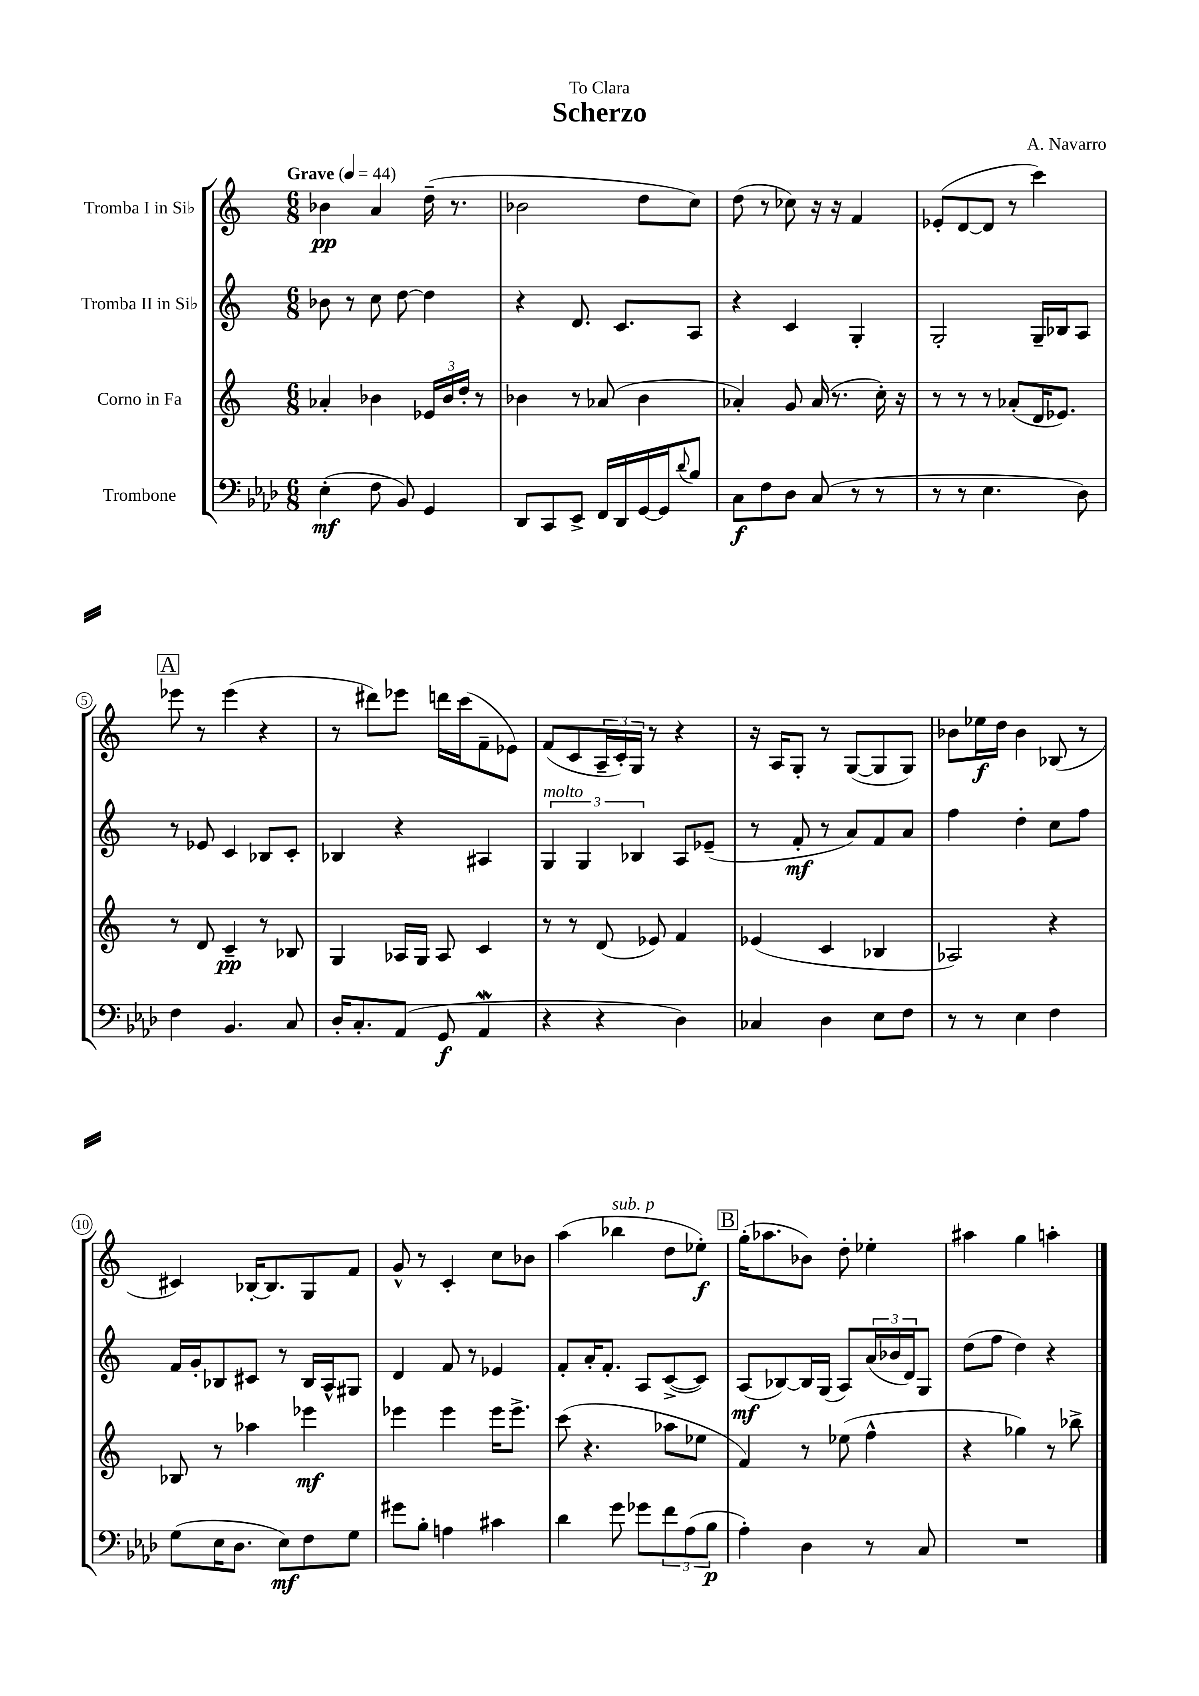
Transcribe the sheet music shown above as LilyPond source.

\header { title = "Scherzo" composer = "A. Navarro" dedication = "To Clara" }
<<
\new StaffGroup <<
\new Staff = "s0" \with { instrumentName = "Tromba I in Sib" } {
    \clef treble \key c \major \numericTimeSignature \time 6/8 \tempo "Grave" 4 = 44
    bes'4\pp a'4 d''16--( r8. |
    bes'2 d''8 c''8) |
    d''8( r8 ces''8) r16 r16 f'4 |
    ees'8-.( d'8~ d'8 r8 c'''4) |
    \mark \markup { \box "A" } ees'''8 r8 ees'''4( r4 |
    r8 dis'''8) ees'''8 d'''16 c'''16( f'8-- ees'8) |
    f'8( c'8 \tuplet 3/2 { a16-- c'16-.) g16 } r8 r4 |
    r16 a16 g8-. r8 g8~( g8 g8) |
    bes'8 ees''16\f d''16 bes'4 bes8( r8 |
    cis'4) bes16~-. bes8. g8 f'8 |
    g'8-^ r8 c'4-. c''8 bes'8 |
    a''4( bes''4^\markup { \italic "sub. p" } d''8 ees''8-.\f) |
    \mark \markup { \box "B" } g''16-.( aes''8. bes'8) d''8-. ees''4-. |
    ais''4 g''4 a''4-. \bar "|." |
}
\new Staff = "s1" \with { instrumentName = "Tromba II in Sib" } {
    \clef treble \key c \major \numericTimeSignature \time 6/8
    bes'8 r8 c''8 d''8~ d''4 |
    r4 d'8. c'8. a8 |
    r4 c'4 g4-. |
    g2-. g16-- bes16 a8 |
    \mark \markup { \box "A" } r8 ees'8 c'4 bes8 c'8-. |
    bes4 r4 ais4 |
    \tuplet 3/2 { g4^\markup { \italic "molto" } g4 bes4 } a8 ees'8--( |
    r8 f'8-.\mf r8 a'8) f'8 a'8 |
    f''4 d''4-. c''8 f''8 |
    f'16 g'16-. bes8 cis'8 r8 bes16 a16-^ gis8 |
    d'4 f'8 r8 ees'4 |
    f'8-. a'16-. f'8.-. a8 c'8~->( c'8) |
    \mark \markup { \box "B" } a8\mf( bes8~) bes16 g16( a8) \tuplet 3/2 { a'16( bes'16 d'16) } g8 |
    d''8( f''8 d''4) r4 \bar "|." |
}
\new Staff = "s2" \with { instrumentName = "Corno in Fa" } {
    \clef treble \key c \major \numericTimeSignature \time 6/8
    aes'4-. bes'4 \tuplet 3/2 { ees'16 bes'16 d''16-. } r8 |
    bes'4 r8 aes'8( bes'4 |
    aes'4-.) g'8 aes'16( r8. c''16-.) r16 |
    r8 r8 r8 aes'8-.( d'16 ees'8.) |
    \mark \markup { \box "A" } r8 d'8 c'4--\pp r8 bes8 |
    g4 aes16 g16 aes8 c'4 |
    r8 r8 d'8( ees'8) f'4 |
    ees'4( c'4 bes4 |
    aes2) r4 |
    bes8 r8 aes''4 ees'''4\mf |
    ees'''4 ees'''4 ees'''16 ees'''8.-> |
    c'''8( r4. aes''8 ees''8 |
    \mark \markup { \box "B" } f'4) r8 ees''8( f''4-^ |
    r4 ges''4) r8 bes''8-> \bar "|." |
}
\new Staff = "s3" \with { instrumentName = "Trombone" } {
    \clef bass \key aes \major \numericTimeSignature \time 6/8
    ees4-.\mf( f8 bes,8) g,4 |
    des,8 c,8 ees,8-> f,16 des,16 g,16~ g,16 \appoggiatura { des'8 } bes8 |
    c8\f f8 des8 c8( r8 r8 |
    r8 r8 ees4. des8) |
    \mark \markup { \box "A" } f4 bes,4. c8 |
    des16-. c8.-. aes,8( g,8\f aes,4\mordent |
    r4 r4 des4) |
    ces4 des4 ees8 f8 |
    r8 r8 ees4 f4 |
    g8( ees16 des8. ees8\mf) f8 g8 |
    gis'8 bes8-. a4 cis'4 |
    des'4 g'8 ges'8 \tuplet 3/2 { f'8 aes8( bes8\p } |
    \mark \markup { \box "B" } aes4-.) des4 r8 c8 |
    R2. \bar "|." |
}
>>
>>
\layout { \context { \Score \override BarNumber.stencil = #(make-stencil-circler 0.1 0.3 ly:text-interface::print) } }
